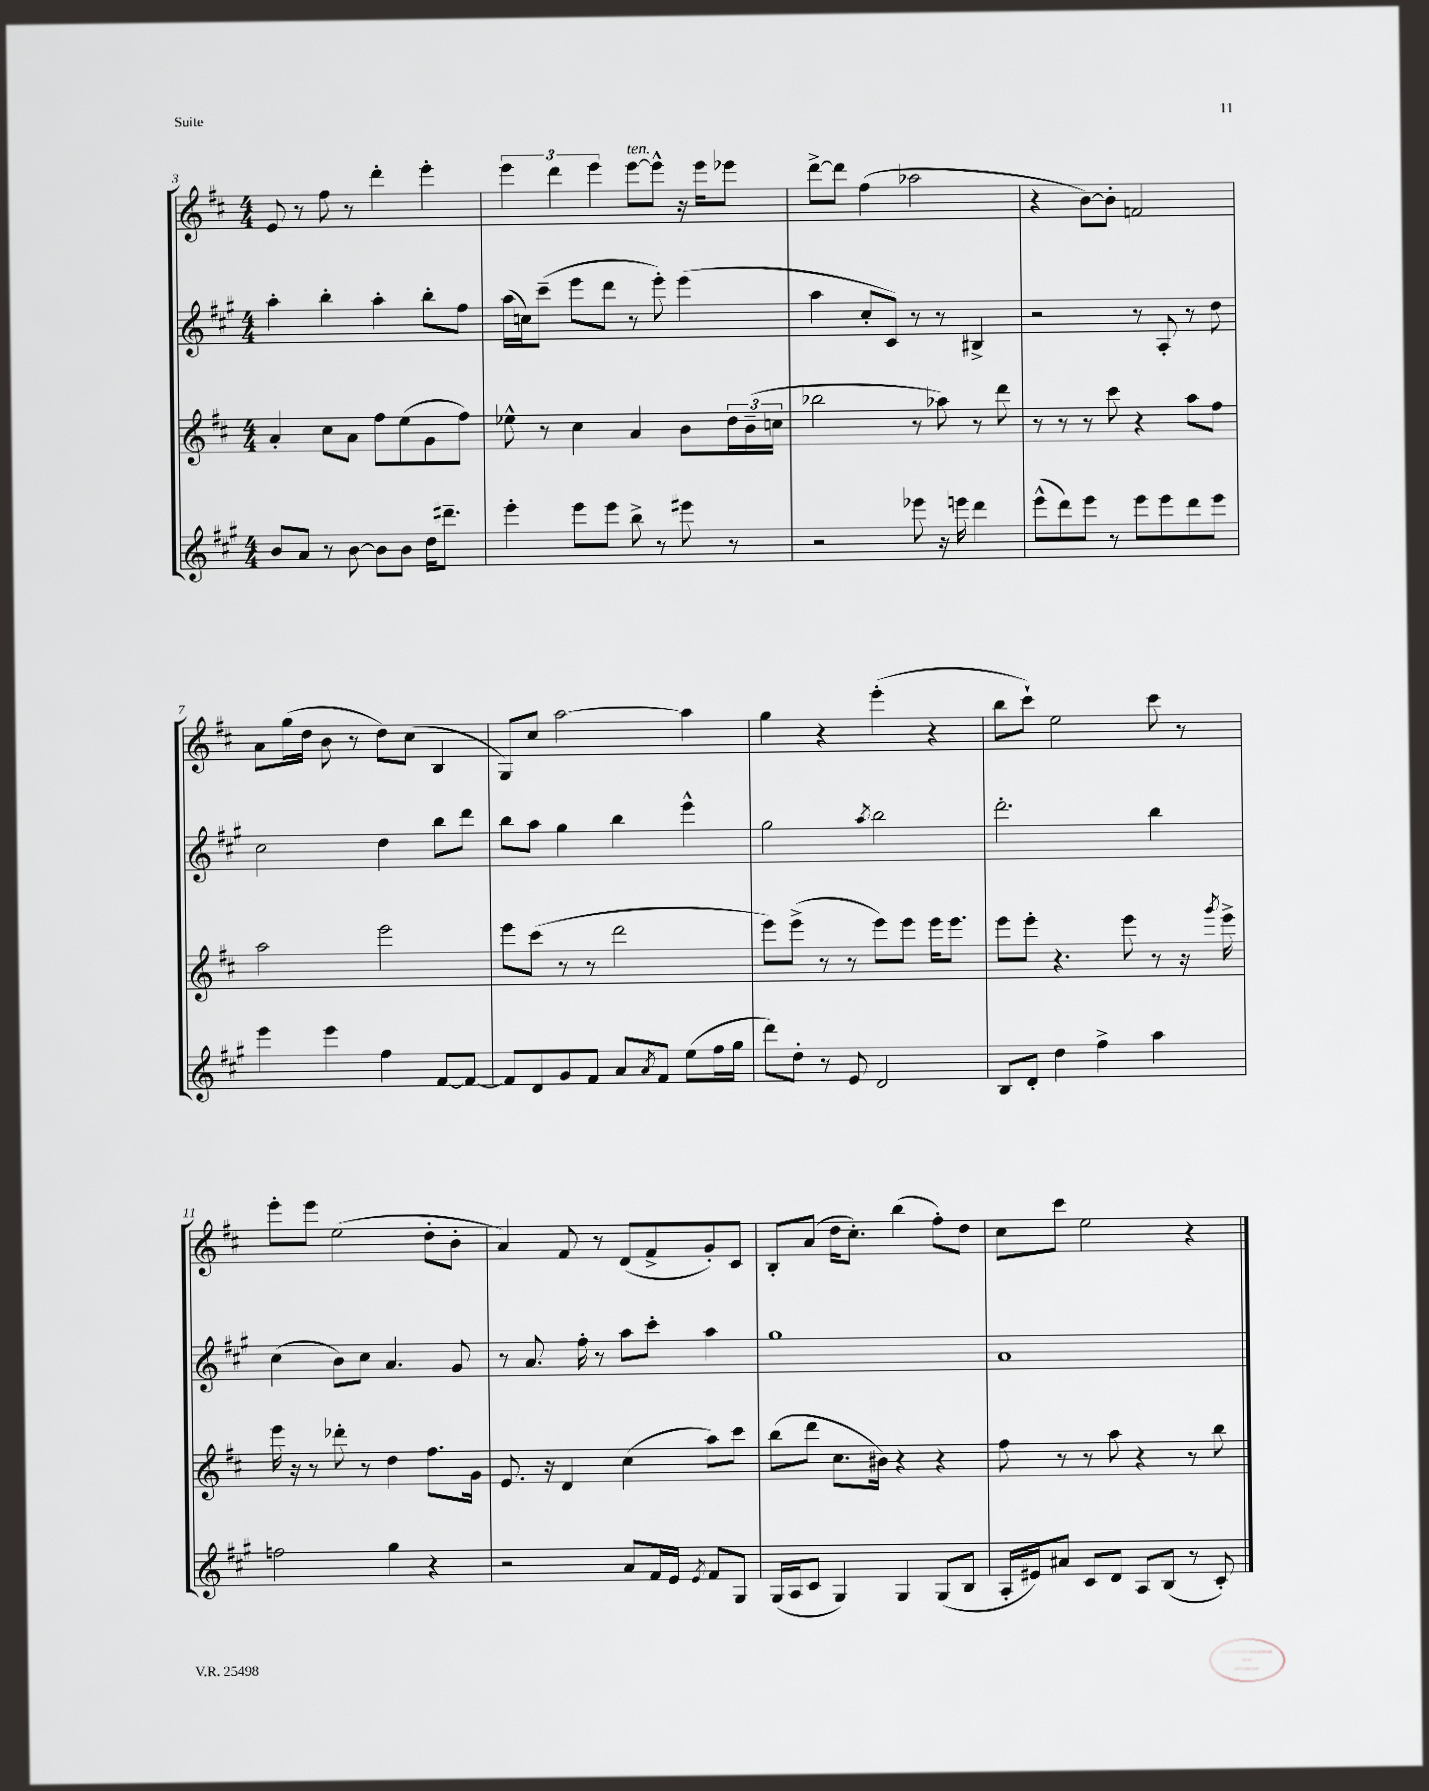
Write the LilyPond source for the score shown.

<<
\new StaffGroup <<
\new Staff = "s0" {
    \clef treble \key d \major \numericTimeSignature \time 4/4
    e'8 r8 fis''8 r8 d'''4-. e'''4-. |
    \tuplet 3/2 { e'''4 d'''4 e'''4 } e'''8~^\markup { \italic "ten." } e'''8-^ r16 e'''16 ees'''8 |
    d'''8~-> d'''8 fis''4( aes''2 |
    r4 b'8~) b'8-. f'2 |
    a'8 g''16( d''16 b'8 r8 d''8) cis''8( b4 |
    g8) cis''8 a''2~ a''4 |
    g''4 r4 e'''4-.( r4 |
    b''8 cis'''8-!) e''2 cis'''8 r8 |
    e'''8-. e'''8 e''2( d''8-. b'8-. |
    a'4) fis'8 r8 d'8( fis'8-> g'8-.) cis'8 |
    b8-. a'8( d''16 cis''8.-.) b''4( fis''8-.) d''8 |
    cis''8 cis'''8 e''2 r4 \bar "|." |
}
\new Staff = "s1" {
    \clef treble \key a \major \numericTimeSignature \time 4/4
    a''4-. b''4-. a''4-. b''8-. fis''8 |
    a''16( c''16) cis'''8--( e'''8 d'''8 r8 e'''8-.) e'''4( |
    a''4 cis''8-. cis'8) r8 r8 bis4-> |
    r2 r8 a8-. r8 d''8 |
    cis''2 d''4 b''8 d'''8 |
    b''8 a''8 gis''4 b''4 e'''4-^ |
    gis''2 \acciaccatura { a''8 } b''2 |
    d'''2.-. b''4 |
    cis''4( b'8) cis''8 a'4. gis'8 |
    r8 a'8. fis''16-. r8 a''8 cis'''8-. a''4 |
    gis''1 |
    a'1 \bar "|." |
}
\new Staff = "s2" {
    \clef treble \key d \major \numericTimeSignature \time 4/4
    a'4-. cis''8 a'8 fis''8 e''8( g'8 fis''8) |
    ees''8-^ r8 cis''4 a'4 b'8 \tuplet 3/2 { d''16 b'16--( c''16 } |
    bes''2 r8 aes''8) r8 d'''8 |
    r8 r8 r8 cis'''8 r4 a''8 fis''8 |
    a''2 e'''2 |
    e'''8 cis'''8( r8 r8 d'''2 |
    e'''8) e'''8->( r8 r8 e'''8) e'''8 e'''16 e'''8. |
    e'''8 e'''8-. r4. e'''8 r8 r16 \acciaccatura { g'''8 } e'''16-> |
    e'''16 r16 r8 des'''8-. r8 d''4 fis''8. g'16 |
    e'8. r16 d'4 cis''4( a''8) cis'''8 |
    b''8( d'''8 cis''8. bis'16) r4 r4 |
    fis''8 r8 r8 a''8 r4 r8 b''8 \bar "|." |
}
\new Staff = "s3" {
    \clef treble \key a \major \numericTimeSignature \time 4/4
    b'8 a'8 r8 b'8~ b'8 b'8 d''16 dis'''8.-- |
    e'''4-. e'''8 e'''8 b''8-> r8 eis'''8 r8 |
    r2 ees'''8 r16 e'''16 d'''4 |
    e'''8-^( d'''8) e'''8 r8 e'''8 e'''8 d'''8 e'''8 |
    e'''4 e'''4 fis''4 fis'8~ fis'8~ |
    fis'8 d'8 gis'8 fis'8 a'8 \acciaccatura { a'8 } fis'8 e''8( fis''16 gis''16 |
    d'''8) d''8-. r8 e'8 d'2 |
    b8 d'8-. d''4 fis''4-> a''4 |
    f''2 gis''4 r4 |
    r2 a'8 fis'16 e'16 \acciaccatura { e'8 } fis'8 gis8 |
    gis16( a16 cis'8 gis4) gis4 gis8( b8 |
    a16-. eis'16) ais'8 cis'8 d'8 a8 b8( r8 cis'8-.) \bar "|." |
}
>>
>>
\layout { \context { \Score currentBarNumber = #3 } }
